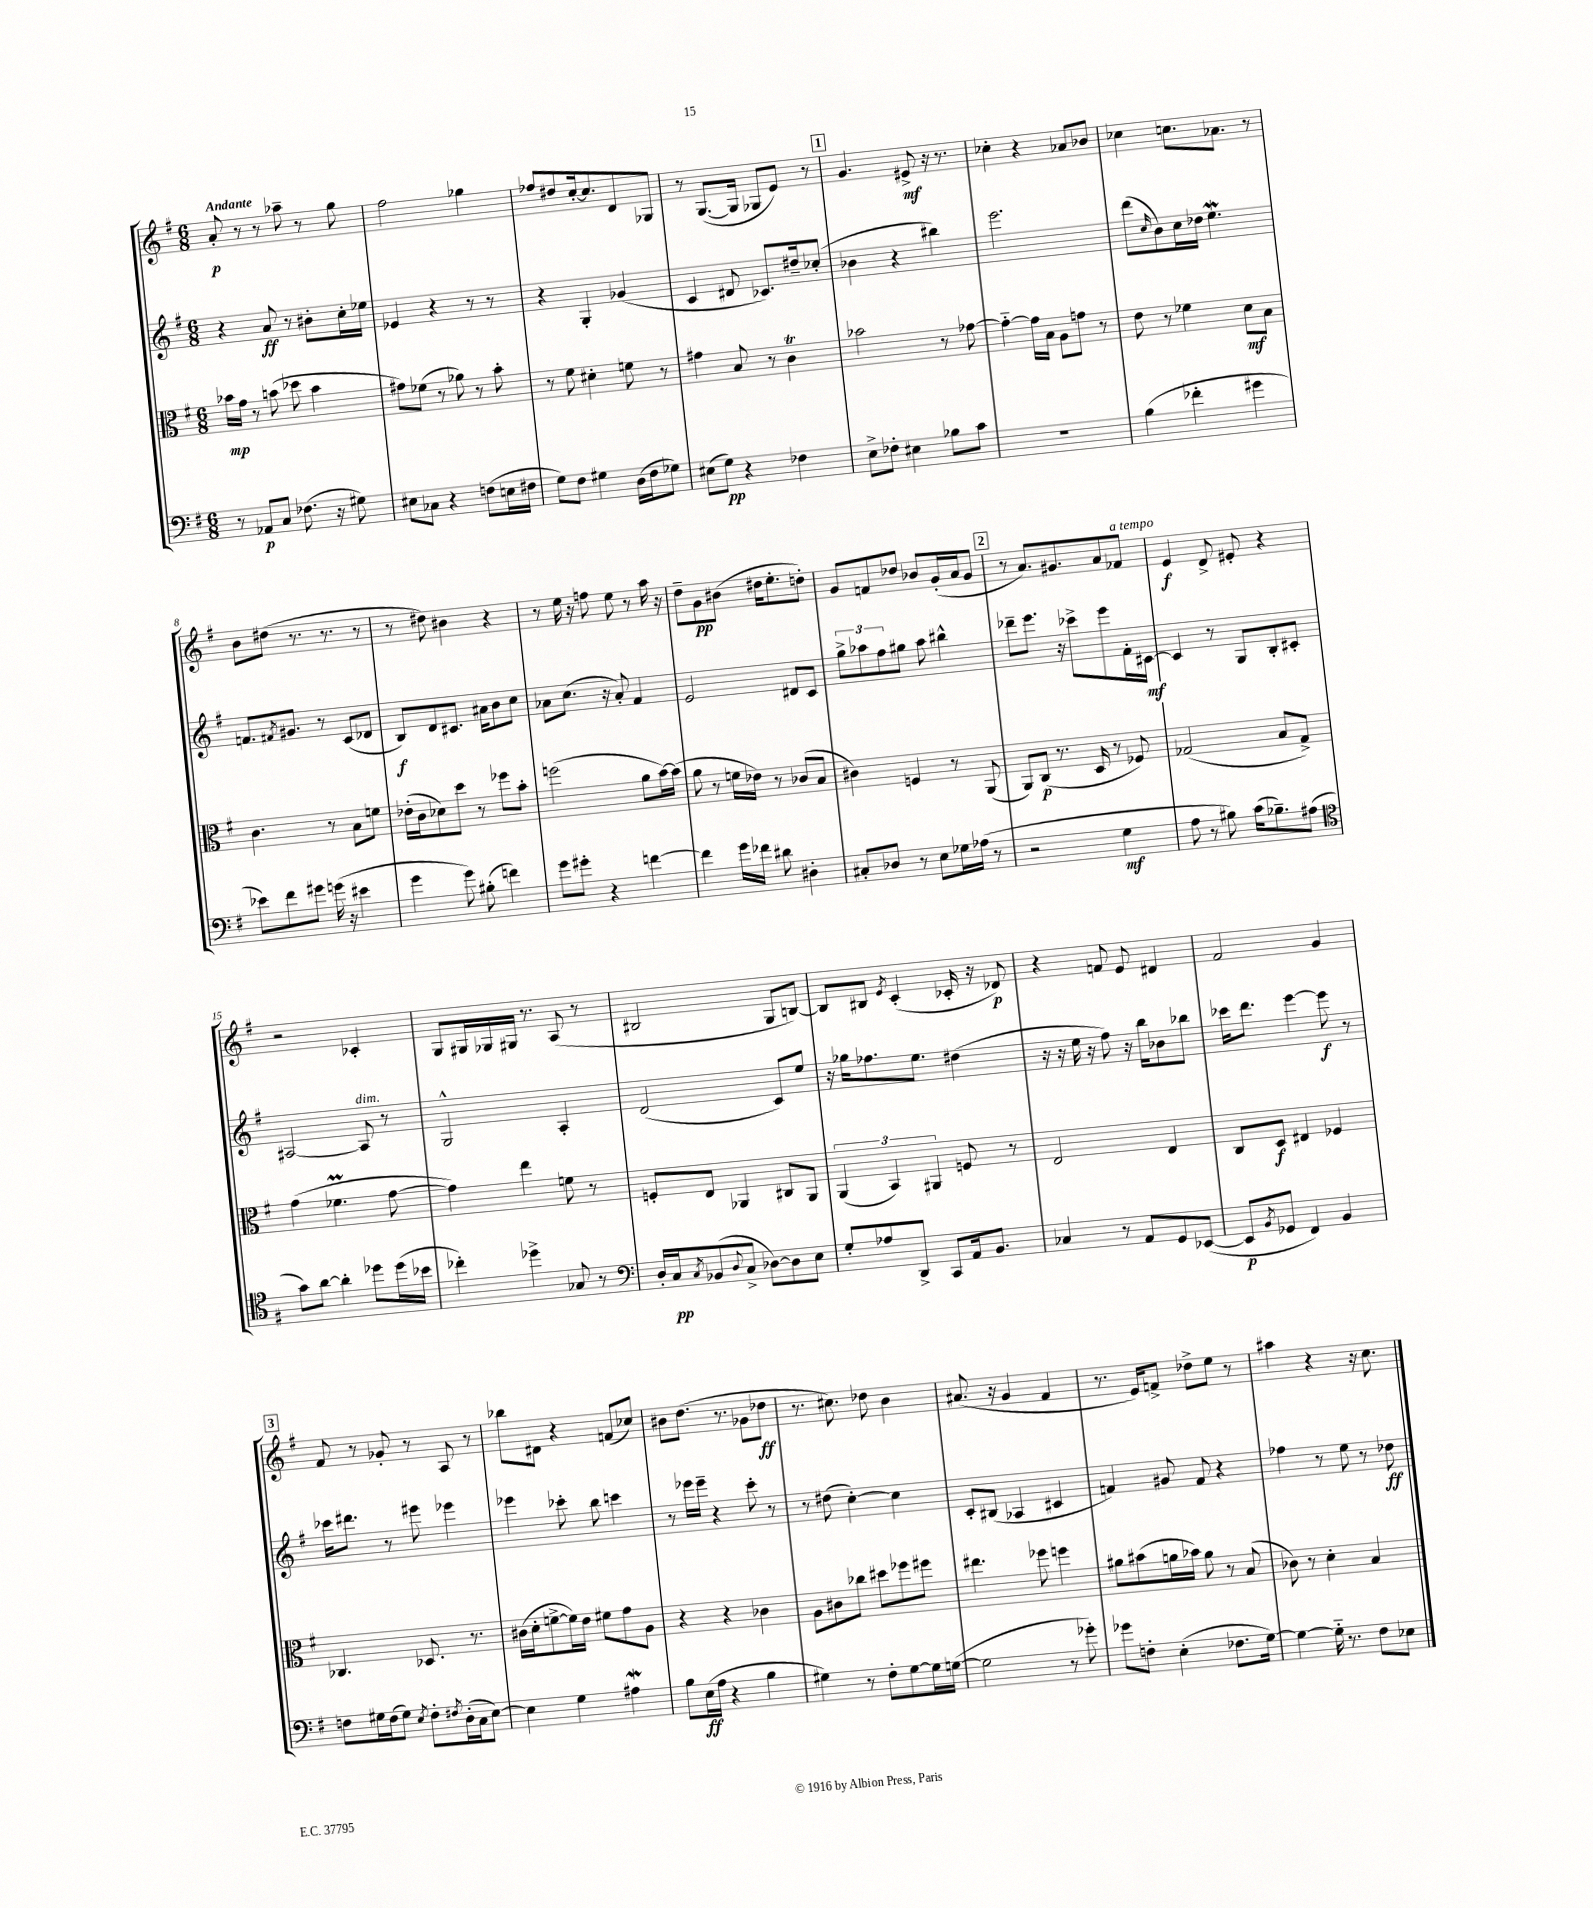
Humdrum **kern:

**kern	**dynam	**kern	**dynam	**kern	**dynam	**kern	**dynam
*part4	*part4	*part3	*part3	*part2	*part2	*part1	*part1
*staff4	*staff4	*staff3	*staff3	*staff2	*staff2	*staff1	*staff1
*clefF4	*	*clefC3	*	*clefG2	*	*clefG2	*
*k[f#]	*	*k[f#]	*	*k[f#]	*	*k[f#]	*
*M6/8	*	*M6/8	*	*M6/8	*	*M6/8	*
=1	=1	=1	=1	=1	=1	=1	=1
!	!	!	!	!	!	!LO:TX:a:B:t=Andante	!
8r	.	16b-X\LL	mp	4r	.	8a'/	p
.	.	16g\JJ	.	.	.	.	.
8AA-X/L	p	8r	.	.	.	8r	.
8C/J	.	(8bn\	.	8a/	ff	8r	.
(8.F-X\	.	8dd-X\	.	8r	.	8aa-X~\	.
.	.	4b\	.	8b#X'\L	.	8r	.
16r	.	.	.	.	.	.	.
8G#X\)	.	.	.	16cc'\L	.	8gg\	.
.	.	.	.	16ee-X\JJ	.	.	.
=2	=2	=2	=2	=2	=2	=2	=2
8E#X\L	.	8g#X\L)	.	4e-X/	.	2ff#\	.
8C-X\J	.	(8f-X\J	.	.	.	.	.
4r	.	8r	.	4r	.	.	.
.	.	8a-X\)	.	.	.	.	.
(8Fn\L	.	8r	.	8r	.	4gg-X\	.
16En\L	.	8b'\	.	8r	.	.	.
16F#X\JJ	.	.	.	.	.	.	.
=3	=3	=3	=3	=3	=3	=3	=3
8G\L)	.	8r	.	4r	.	8ff-X/L	.
8F#\J	.	8f#\	.	.	.	8dd#X/	.
4G#X\	.	4d#X'\	.	4G'/	.	[16cc'/k	.
.	.	.	.	.	.	8.cc/]	.
(16D\LL	.	8fn\	.	(4g-X/	.	8d/	.
16F#\J	.	.	.	.	.	.	.
8G-X\J)	.	8r	.	.	.	8G-X/J	.
=4	=4	=4	=4	=4	=4	=4	=4
(8E#X\L	.	4g#X\	.	4c/	.	8r	.
8G\J)	pp	.	.	.	.	([8.G/L	.
4r	.	8B/	.	8d#X/	.	.	.
.	.	.	.	.	.	16G/Jk]	.
.	.	8r	.	8.c-X/L)	.	8G-X/L	.
4F-X\	.	4cT\	.	.	.	8e/J)	.
.	.	.	.	16dd#X~/k	.	.	.
.	.	.	.	(8cc-X'/J	.	8r	.
!!LO:REH:place=s1:t=1
=5	=5	=5	=5	=5	=5	=5	=5
8E^\L	.	2b-X\	.	4b-X\	.	4.g/	.
8F-X'\J	.	.	.	.	.	.	.
4E#X\	.	.	.	4r	.	.	.
.	.	.	.	.	.	8e#X^/	mf
8B-X\L	.	8r	.	4bb#X\)	.	16r	.
.	.	.	.	.	.	8.r	.
8c\J	.	[8g-X\	.	.	.	.	.
=6	=6	=6	=6	=6	=6	=6	=6
2.r	.	4g-\_	.	2.eee\	.	4cc-X'\	.
.	.	16g-\LL]	.	.	.	4r	.
.	.	16B\JJ	.	.	.	.	.
.	.	8A\L	.	.	.	.	.
.	.	8gn\J	.	.	.	8a-X/L	.
.	.	8r	.	.	.	8b-X/J	.
=7	=7	=7	=7	=7	=7	=7	=7
(4B\	.	8e\	.	(8ddd\L	.	4cc-X\	.
.	.	.	.	16qqcc/	.	.	.
.	.	8r	.	8b\)	.	.	.
4f-X'\	.	4f-X\	.	16cc\L	.	8.ccn\L	.
.	.	.	.	16dd-X\JJ	.	.	.
.	.	.	.	4.eeW\	.	.	.
.	.	.	.	.	.	8.a-X\J	.
4g#X\	.	8d\L	mf	.	.	.	.
.	.	8B\J	.	.	.	8r	.
!!LO:LB:g=z
=8	=8	=8	=8	=8	=8	=8	=8
8e-X\L)	.	4.c\	.	8.fn/L	.	8b\L	.
8f#\	.	.	.	.	.	(8dd#X\J	.
.	.	.	.	8qf#X/	.	.	.
.	.	.	.	8.g#X/J	.	.	.
8g#X\J	.	.	.	.	.	8.r	.
(16gn\	.	8r	.	8r	.	.	.
16r	.	.	.	.	.	8.r	.
4e#X\	.	8B\L	.	(8c/L	.	.	.
.	.	8fn\J	.	8d-X/J	.	8r	.
=9	=9	=9	=9	=9	=9	=9	=9
4g\	.	(16e-X'\LL	.	8B/L)	f	8r	.
.	.	16c\J	.	.	.	.	.
.	.	8d-X\)	.	8d/	.	8dd#X\)	.
8g\)	.	8dd\J	.	8.c#X/J	.	4b#X\	.
(8B#X'\	.	8r	.	.	.	.	.
.	.	.	.	16a#X\KL	.	.	.
4fn\)	.	8ff-X\L	.	8b\	.	4r	.
.	.	8b'\J	.	8cc\J	.	.	.
=10	=10	=10	=10	=10	=10	=10	=10
8g\L	.	(2ffn\	.	8a-X\L	.	8r	.
8g#X'\J	.	.	.	(8.cc\J	.	16ee\	.
.	.	.	.	.	.	16r	.
4r	.	.	.	.	.	8ffn\	.
.	.	.	.	16r	.	.	.
.	.	.	.	8a-'/)	.	8ee\	.
[4fn\	.	8a\L	.	4f#/	.	8r	.
.	.	[16b\L)	.	.	.	16aa\	.
.	.	(16b\JJ]	.	.	.	16r	.
=11	=11	=11	=11	=11	=11	=11	=11
4f\]	.	8a\	.	2e/	.	8dd~\L	.
.	.	8r	.	.	.	8g\	pp
16g\LL	.	16fn\LL	.	.	.	(8b#X\J	.
16f-X\JJ	.	16e-X\JJ)	.	.	.	.	.
8d#X\	.	8r	.	.	.	16dd#X\KL	.
.	.	.	.	.	.	8.ee'\	.
4D#X'\	.	(8c-X/L	.	8d#X/L	.	.	.
.	.	8B/J	.	8c/J	.	8ddn'\J)	.
=12	=12	=12	=12	=12	=12	=12	=12
8C#X'/L	.	4c#X\)	.	12gg^\L	.	8g/L	.
.	.	.	.	12aa-X\	.	.	.
8D-X/J	.	.	.	.	.	8fn/	.
.	.	.	.	12ff#\	.	.	.
8r	.	4Fn/	.	8gg#X\J	.	8dd-X/J	.
8E\L	.	.	.	8aa-\	.	8b-X/L	.
16G-X\L	.	8r	.	4bb#X^^\	.	(16g'/L	.
(16A-X\JJ	.	.	.	.	.	16a/J	.
8r	.	(8AA/	.	.	.	8g/J	.
!!LO:REH:place=s1:t=2
=13	=13	=13	=13	=13	=13	=13	=13
2r	.	8AA/L)	.	8ddd-X~\L	.	8r	.
.	.	(8C/J	p	8.eee\J	.	8.a/L)	.
.	.	8.r	.	.	.	.	.
.	.	.	.	16r	.	8.g#X/	.
.	.	.	.	8ccc-X^\L	.	.	.
.	.	16D/	.	.	.	.	.
4G\	mf	8r	.	8eee\	.	8a/	.
!	!	!	!	!	!	!LO:TX:a:i:t=a tempo	!
.	.	8F-X/)	.	16f#'\L	.	8f-X/J	.
.	.	.	.	[16c#X\JJ	mf	.	.
=14	=14	=14	=14	=14	=14	=14	=14
8A\	.	(2G-X/	.	4c#/]	.	4e/	f
8r	.	.	.	.	.	.	.
8B#X\)	.	.	.	8r	.	8d^/	.
(16c\KL	.	.	.	8G/L	.	8e#X'/	.
8.B-X~\)	.	.	.	.	.	.	.
.	.	8B/L	.	8B'/	.	4r	.
(8A#X\J	.	8G-^/J)	.	8c#X'/J	.	.	.
!!LO:LB:g=z
=15	=15	=15	=15	=15	=15	=15	=15
*clefC4	*	*	*	*	*	*	*
8g\L)	.	(4g\	.	[2A#X/	.	2r	.
[8a\J	.	.	.	.	.	.	.
4a'\]	.	4.f-XM\	.	.	.	.	.
!	!	!	!	!LO:TX:a:i:t=dim.	!	!	!
8dd-X\L	.	.	.	8A#/]	.	4c-X'/	.
(16dd-\L	.	[8g\	.	8r	.	.	.
16b-X\JJ	.	.	.	.	.	.	.
=16	=16	=16	=16	=16	=16	=16	=16
4cc-X'\)	.	4g\])	.	2G^^/	.	8G/L	.
.	.	.	.	.	.	16G#X/L	.
.	.	.	.	.	.	16G-X/	.
4dd-X^\	.	4ee\	.	.	.	16G#X/JJ	.
.	.	.	.	.	.	8.r	.
8G-X/	.	8fn\	.	4A'/	.	(8A/	.
8r	.	8r	.	.	.	8r	.
=17	=17	=17	=17	=17	=17	=17	=17
*clefF4	*	*	*	*	*	*	*
16D'/LL	.	8Fn'/L	.	(2d/	.	2B#X/	.
16C/J	pp	.	.	.	.	.	.
8qC/	.	.	.	.	.	.	.
(8BB-X/	.	8E/J	.	.	.	.	.
8qqD/	.	.	.	.	.	.	.
8C^/J	.	4AA-X/	.	.	.	.	.
[8D-X\L)	.	.	.	.	.	.	.
8D-\]	.	8C#X/L	.	8c/L)	.	8G/L	.
8E\J	.	8AA-/J	.	8ee/J	.	[8Bn/J)	.
=18	=18	=18	=18	=18	=18	=18	=18
8G'/L	.	(6AA/	.	16r	.	8B/L]	.
.	.	.	.	16gg-X\KL	.	.	.
8A-X/	.	.	.	8.ff-X\	.	8B#X/J	.
.	.	6BB/)	.	.	.	.	.
.	.	.	.	.	.	8qe/	.
8DD^/J	.	.	.	.	.	(4c'/	.
.	.	.	.	8.ee\J	.	.	.
.	.	6AA#X/	.	.	.	.	.
8CC/L	.	.	.	.	.	.	.
16AA/k	.	8Fn/	.	(4dd#X\	.	16c-X'/	.
8.BB/J	.	.	.	.	.	16r	.
.	.	8r	.	.	.	8d-X/)	p
=19	=19	=19	=19	=19	=19	=19	=19
4C-X/	.	2E/	.	16r	.	4r	.
.	.	.	.	16r	.	.	.
.	.	.	.	16ee\	.	.	.
.	.	.	.	16r	.	.	.
8r	.	.	.	8ff#\)	.	8fn/	.
8AA/L	.	.	.	16r	.	8e/	.
.	.	.	.	16bb\KL	.	.	.
8GG/	.	4E/	.	8b-X\	.	4d#X/	.
([8EE-X/J	.	.	.	8bb-X\J	.	.	.
=20	=20	=20	=20	=20	=20	=20	=20
8EE-/L]	p	8C/L	.	16ccc-X\KL	.	2f#/	.
.	.	.	.	8.ddd\J	.	.	.
8qBB/	.	.	.	.	.	.	.
8GG-X/J	.	8D/J	f	.	.	.	.
4FF#/)	.	4E#X/	.	[4eee\	.	.	.
4BB/	.	4F-X/	.	8eee\]	f	4g/	.
.	.	.	.	8r	.	.	.
!!LO:LB:g=z
!!LO:REH:place=s1:t=3
=21	=21	=21	=21	=21	=21	=21	=21
8Fn\L	.	4.C-X/	.	16ccc-X\KL	.	8f#/	.
.	.	.	.	8.ddd#X\J	.	.	.
16G#X\L	.	.	.	.	.	8r	.
(16F\J	.	.	.	.	.	.	.
8G#\J)	.	.	.	8r	.	8g-X'/	.
8qE/	.	.	.	.	.	.	.
8F'\L	.	8.D-X/	.	8eee#X\	.	8r	.
8qF#X/	.	.	.	.	.	.	.
(16D'\L	.	.	.	4eee-X\	.	8A/	.
16C\J	.	8.r	.	.	.	.	.
[8E\J)	.	.	.	.	.	8r	.
=22	=22	=22	=22	=22	=22	=22	=22
4E\]	.	(16c#X\LL	.	4eee-X\	.	8bb-X\L	.
.	.	16d'\J	.	.	.	.	.
.	.	[8fn^\	.	.	.	8d#X\J	.
4G\	.	16f\L])	.	8ccc-X'\	.	4r	.
.	.	16e\JJ	.	.	.	.	.
.	.	8f#X\L	.	8bb\	.	.	.
4A#XW\	.	8g\	.	4cccn\	.	(8fn/L	.
.	.	8A\J	.	.	.	8cc-X/J)	.
=23	=23	=23	=23	=23	=23	=23	=23
8B\L	.	4r	.	8r	.	8b#X\L	.
(16E\L	ff	.	.	16eee-X\LL	.	(8.dd\J	.
16A\JJ	.	.	.	16eee-~\JJ	.	.	.
4r	.	4r	.	4r	.	.	.
.	.	.	.	.	.	8.r	.
4B\	.	4c-X\	.	8ccc'\	.	8g-X\L	.
.	.	.	.	8r	.	8dd-X\J	ff
=24	=24	=24	=24	=24	=24	=24	=24
4G#X\)	.	8A\L	.	8r	.	8.r	.
.	.	8c#X\	.	(8dd#X\	.	.	.
.	.	.	.	.	.	8.cc#X\)	.
8r	.	8cc-X\J	.	[4cc'\)	.	.	.
8F#'\L	.	8dd#X\L	.	.	.	8dd-X\	.
[8G#\	.	8ff-X\	.	4cc\]	.	4b\	.
16G#\L]	.	8ff#X\J	.	.	.	.	.
([16Gn\JJ	.	.	.	.	.	.	.
=25	=25	=25	=25	=25	=25	=25	=25
2G\]	.	4.ee#X\	.	8c'/L	.	(8.a#X/	.
.	.	.	.	(8B#X/J	.	.	.
.	.	.	.	.	.	16r	.
.	.	.	.	4A-X/	.	4g/	.
.	.	8ff-X\	.	.	.	.	.
8r	.	4ffn\	.	4c#X/	.	4f#/	.
8g-X'\)	.	.	.	.	.	.	.
=26	=26	=26	=26	=26	=26	=26	=26
8g-X\L	.	8a#X\L	.	4fn/)	.	8.r	.
8Fn'\J	.	(8b#X\	.	.	.	.	.
.	.	.	.	.	.	16e/KL)	.
(4E'\	.	16an\L	.	8g#X/	.	8fn^/J	.
.	.	16b-X\JJ)	.	.	.	.	.
.	.	8a\	.	8f/	.	8dd-X^\L	.
8.F-X\L	.	8r	.	4r	.	8ee\J	.
.	.	(8B/	.	.	.	8r	.
[16G\Jk)	.	.	.	.	.	.	.
=27	=27	=27	=27	=27	=27	=27	=27
4G\_	.	8c-X\)	.	4ff-X\	.	4aa#X\	.
.	.	8r	.	.	.	.	.
16G\]	.	4d'\	.	8r	.	4r	.
8.r	.	.	.	.	.	.	.
.	.	.	.	8ee\	.	.	.
8F#\L	.	4B/	.	8r	.	16r	.
.	.	.	.	.	.	8.cc\	.
8E-X\J	.	.	.	8dd-X\	ff	.	.
==	==	==	==	==	==	==	==
*-	*-	*-	*-	*-	*-	*-	*-
